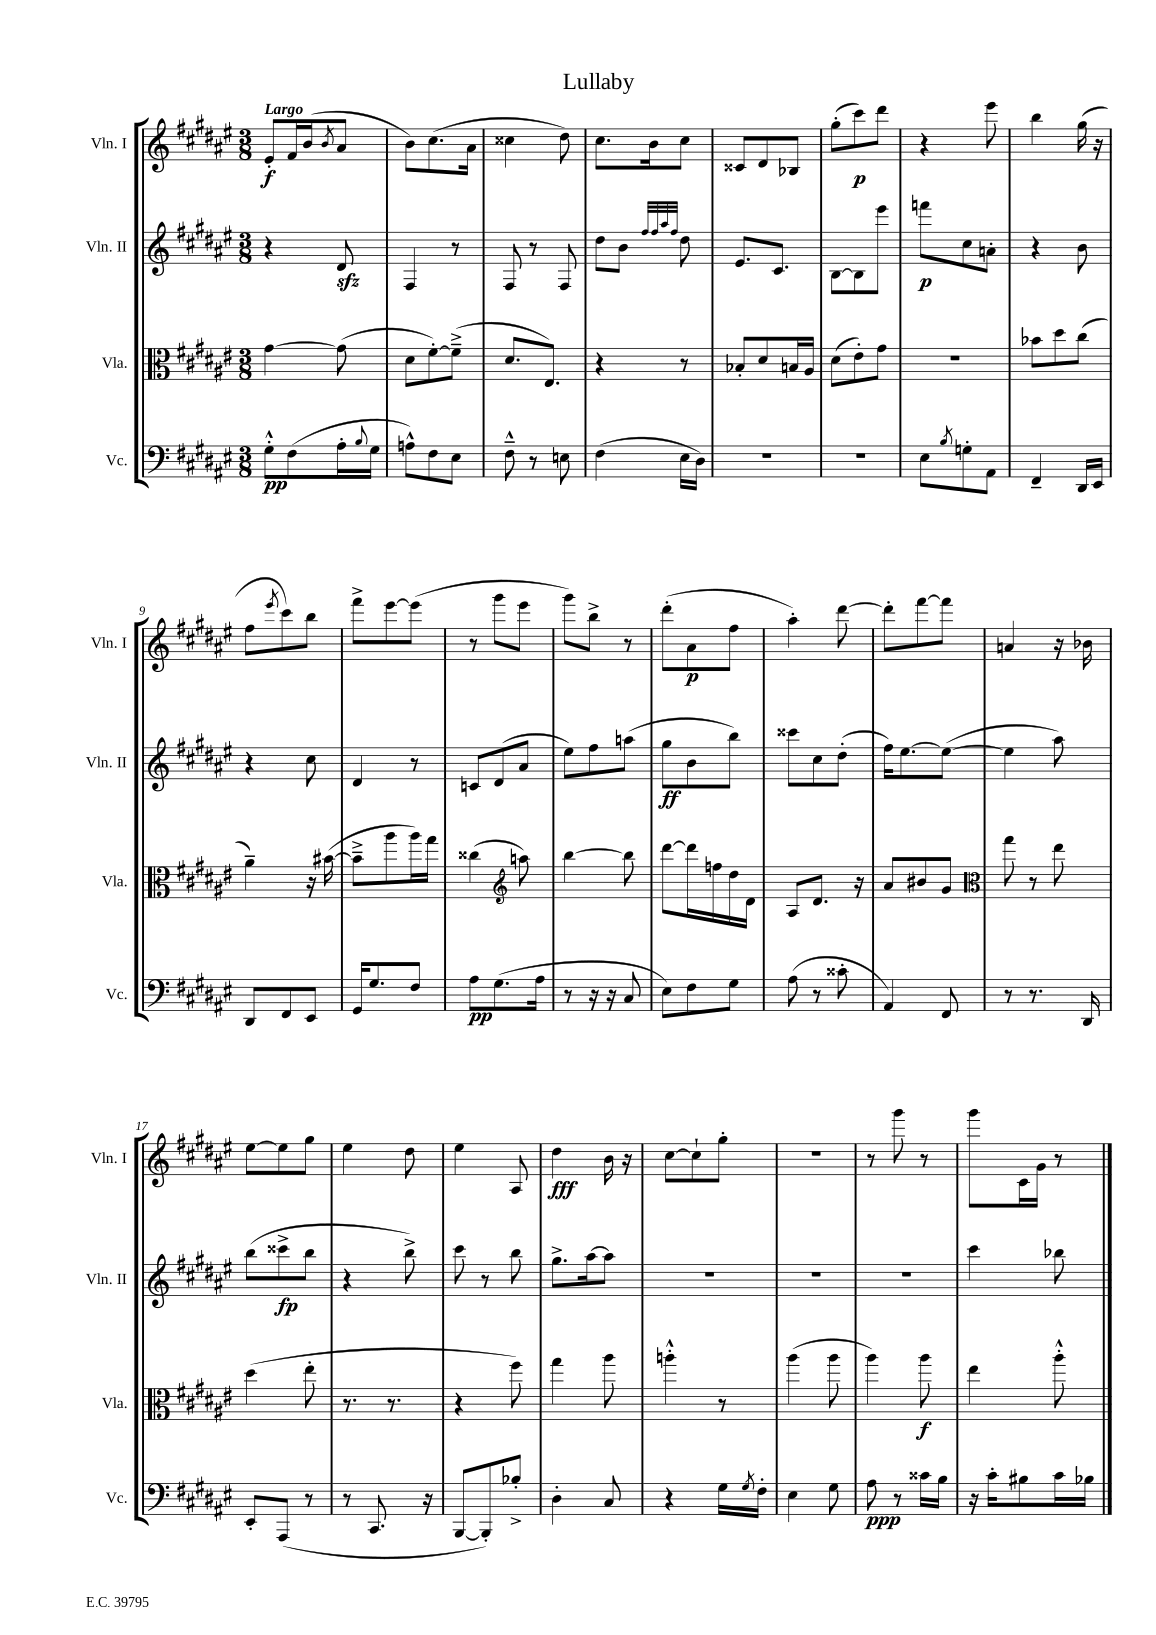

**kern	**kern	**kern	**kern
*staff4	*staff3	*staff2	*staff1
*clefF4	*clefC3	*clefG2	*clefG2
*k[f#c#g#d#a#e#]	*k[f#c#g#d#a#e#]	*k[f#c#g#d#a#e#]	*k[f#c#g#d#a#e#]
*M3/8	*M3/8	*M3/8	*M3/8
8G#'^^\L	[4g#\	4r	8e#'/L
(8F#\	.	.	16f#/L
.	.	.	(16b/J
.	.	.	8qb/
16A#'\L	(8g#\]	8d#/	8a#/J
8qqB/	.	.	.
16G#\JJ	.	.	.
=	=	=	=
8A^^\L)	8d#\L	4F#/	8b\L)
8F#\	[8f#'\)	.	(8.cc#\
8E#\J	(8f#~^\]J	8r	.
.	.	.	16a#\Jk
=	=	=	=
8F#~^^\	8.d#/L	8F#/	4cc##\
8r	.	8r	.
.	8.E#/J)	.	.
8E\	.	8F#/	8dd#\)
=	=	=	=
(4F#\	4r	8dd#\L	8.cc#\L
.	.	8b\J	.
.	.	.	16b\k
.	.	32qqff#/LLL	.
.	.	32qqff#/	.
.	.	32qqaa#/	.
.	.	32qqff#/JJJ	.
16E#\LL	8r	8dd#\	8cc#\J
16D#\JJ)	.	.	.
=	=	=	=
4.r	8B-'/L	8.e#/L	8c##/L
.	8d#/	.	8d#/
.	.	8.c#/J	.
.	16B/L	.	8B-/J
.	16A#/JJ	.	.
=	=	=	=
4.r	(8d#\L	[8B\L	(8gg#'\L
.	8e#'\)	8B\]	8ccc#\)
.	8g#\J	8eee#\J	8ddd#\J
=	=	=	=
8E#\L	4.r	8fff\L	4r
8qB/	.	.	.
8G'\	.	8cc#\	.
8AA#\J	.	8a'\J	8eee#\
=	=	=	=
4FF#~/	8b-\L	4r	4bb\
.	8dd#\	.	.
16DD#/LL	(8cc#\J	8b\	(16gg#\
16EE#/JJ	.	.	16r
=	=	=	=
8DD#/L	4a#~\)	4r	8ff#\L
.	.	.	8qeee#/
8FF#/	.	.	8ccc#\)
8EE#/J	16r	8cc#\	8bb\J
.	([16b#\	.	.
=	=	=	=
16GG#/LK	8b#~^\]L	4d#/	8fff#^\L
8.G#/	.	.	.
.	8aa#\	.	[8eee#\
8F#/J	16aa#\L)	8r	(8eee#\]J
.	16gg#\JJ	.	.
=	=	=	=
8A#\L	(4cc##\	8c/L	8r
(8.G#\	.	(8d#/	8ggg#\L
*	*clefG2	*	*
.	8aa\)	8a#/J	8eee#\J
16A#\Jk	.	.	.
=	=	=	=
8r	[4bb\	8ee#\L)	8ggg#\L)
16r	.	8ff#\	8bb^\J
16r	.	.	.
8C#/	8bb\]	(8aa\J	8r
=	=	=	=
8E#\L)	[8ddd#\L	8gg#\L	(8ddd#'\L
8F#\	16ddd#\]L	8b\	8a#\
.	16ff\	.	.
8G#\J	16dd#\	8bb\J)	8ff#\J
.	16d#\JJ	.	.
=	=	=	=
(8A#\	8A#/L	8ccc##\L	4aa#'\)
8r	8.d#/J	8cc#\	.
8c##'\	.	(8dd#'\J	[8ddd#\
.	16r	.	.
=	=	=	=
4AA#/)	8a#/L	16ff#\LK)	8ddd#'\]L
.	.	[8.ee#\	.
.	8b#/	.	[8fff#\
8FF#/	8g#/J	(8ee#\_J	8fff#\]J
=	=	=	=
*	*clefC3	*	*
8r	8gg#\	4ee#\]	4a/
8.r	8r	.	.
.	8ee#\	8aa#\)	16r
16DD#/	.	.	16b-\
=	=	=	=
8EE#'/L	(4dd#\	(8bb\L	[8ee#\L
(8AAA#/J	.	8ccc##^\	8ee#\]
8r	8ee#'\	8bb\J	8gg#\J
=	=	=	=
8r	8.r	4r	4ee#\
8.CC#/	.	.	.
.	8.r	.	.
.	.	8bb^\)	8dd#\
16r	.	.	.
=	=	=	=
[8BBB/L	4r	8ccc#\	4ee#\
8BBB'/])	.	8r	.
8B-'^/J	8ff#\)	8bb\	8A#/
=	=	=	=
4D#'\	4gg#\	8.gg#^\L	4dd#\
.	.	[16aa#\k	.
8C#/	8aa#\	8aa#\]J	16b\
.	.	.	16r
=	=	=	=
4r	4aa'^^\	4.r	[8cc#\L
.	.	.	8cc#`\]
16G#\LL	8r	.	8gg#'\J
8qG#/	.	.	.
16F#'\JJ	.	.	.
=	=	=	=
4E#\	(4aa#\	4.r	4.r
8G#\	8aa#\	.	.
=	=	=	=
8A#\	4aa#\)	4.r	8r
8r	.	.	8ggg#\
16c##\LL	8aa#\	.	8r
16B\JJ	.	.	.
=	=	=	=
16r	4ee#\	4ccc#\	8ggg#\L
16c#'\LK	.	.	.
8B#\	.	.	16c#\L
.	.	.	16g#\JJ
16c#\L	8aa#'^^\	8bb-\	8r
16B-\JJ	.	.	.
==	==	==	==
*-	*-	*-	*-
